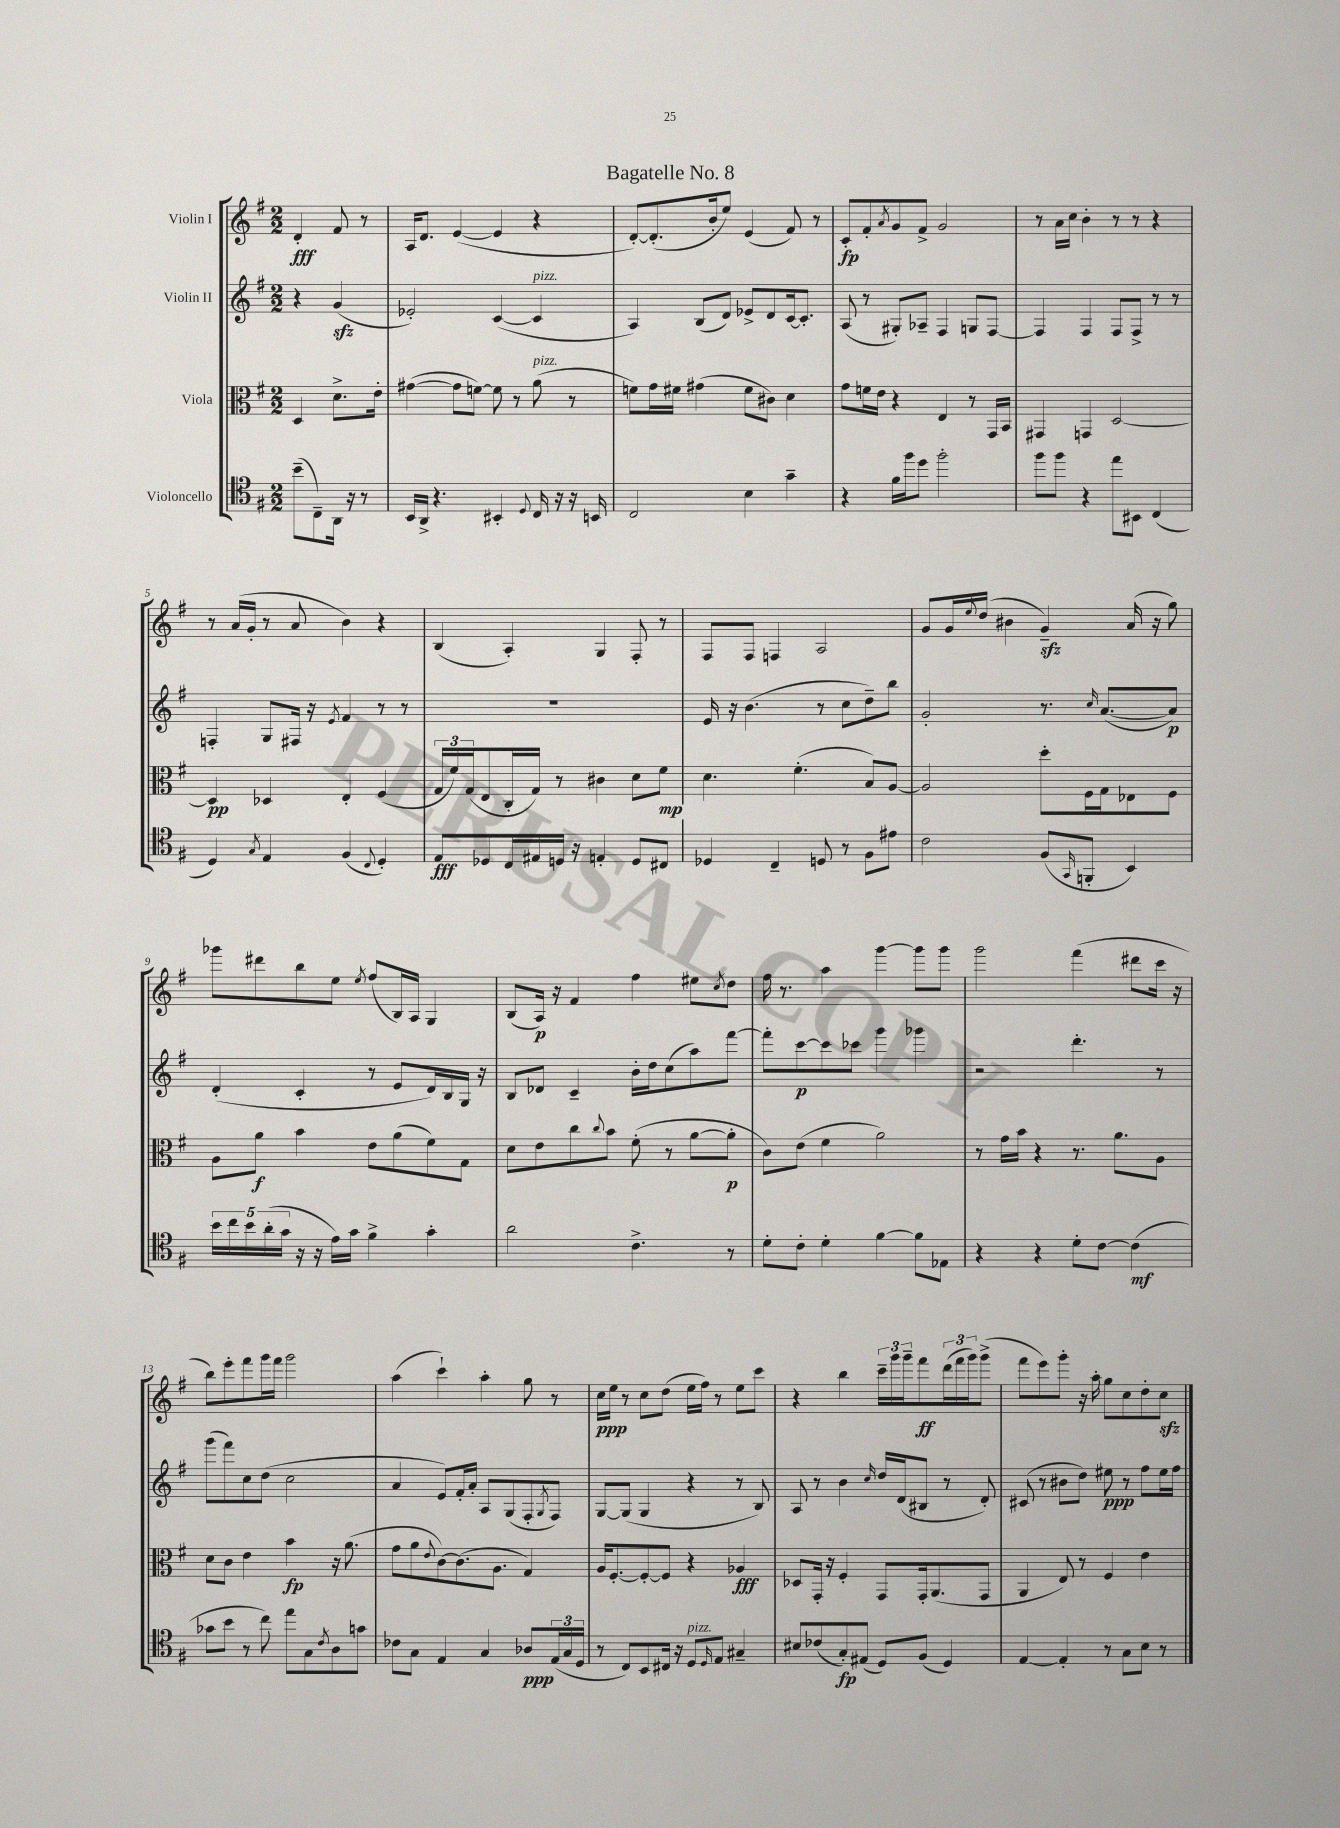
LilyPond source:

\header { title = "Bagatelle No. 8" }
<<
\new StaffGroup <<
\new Staff = "s0" \with { instrumentName = "Violin I" } {
    \clef treble \key g \major \numericTimeSignature \time 2/2 \partial 2
    d'4-.\fff fis'8 r8 |
    a16 d'8. e'4~( e'4 r4 |
    d'8~-.) d'8.-.( b'16-. e''8) e'4( fis'8) r8 |
    c'8-.\fp fis'8-. \acciaccatura { a'8 } g'8 fis'8-> g'2 |
    r8 a'16 c''16 b'4-. r8 r8 r4 |
    r8 a'16( g'16-. r8 a'8 b'4) r4 |
    b4( a4-.) g4 fis8-. r8 |
    fis8 fis8 f4 a2 |
    g'8 g'16 \appoggiatura { e''8 } d''16( bis'4 g'4--\sfz) a'16( r16 g''8) |
    ges'''8 dis'''8 b''8 e''8 \acciaccatura { e''8 } fis''8( b16) a16 g4 |
    b8( a16\p) r16 fis'4 fis''4 eis''8 \acciaccatura { c''8 } d''8 |
    fis''16 r8. a''4 g'''4~ g'''8 g'''8 |
    g'''2 fis'''4( dis'''8 c'''16 r16 |
    b''8) e'''8-. fis'''8 g'''16 fis'''16 g'''2 |
    a''4( c'''4-!) a''4-. g''8 r8 |
    c''16\ppp e''16 r8 c''8 d''8( e''16 fis''16) r8 e''8 c'''8 |
    r4 b''4 \tuplet 3/2 { c'''16-- g'''16 g'''16-- } fis'''8\ff \tuplet 3/2 { d'''16( fis'''16 g'''16) } g'''8->( |
    fis'''8 e'''8) g'''8-. r16 a''16-. g''8 c''8 d''8-. c''8\sfz \bar "|." |
}
\new Staff = "s1" \with { instrumentName = "Violin II" } {
    \clef treble \key g \major \numericTimeSignature \time 2/2 \partial 2
    r4 g'4\sfz( |
    ees'2-.) c'4~( c'4^\markup { \italic "pizz." } |
    a4) b8( d'8) ees'8-> d'8 c'16~ c'8.-. |
    a8( r8 gis8-.) aes8-- fis4 g8 fis8~ |
    fis4 fis4 fis8 fis8-> r8 r8 |
    f4-. g8 fis16 r16 \acciaccatura { e'8 } fis'4 r8 r8 |
    R1 |
    e'16 r16 b'4.( r8 c''8 d''8--) b''8 |
    g'2-. r8. \grace { c''16 } a'8.~( a'8\p) |
    d'4-.( c'4-. r8 e'8 d'16) b16 g16 r16 |
    b8 des'8 c'4-- b'16-. d''16 c''8( a''8) fis'''8~ |
    fis'''8-. c'''8~\p c'''8 ces'''8 g'''4 ges'''4 |
    r2 d'''4.-. r8 |
    g'''8( fis'''8) c''8 d''8( c''2 |
    a'4 e'8) fis'16-. a'16-. a8 g8( fis8-. \acciaccatura { g8 } fis8) |
    g8~ g8( g4 r4 r8 b8) |
    a8 r8 b'4 \grace { c''16 } d''16 d'16( bis8 r8 d'8-.) |
    cis'8( r8 bis'8 d''8) eis''8\ppp r8 fis''8 eis''16 fis''16 \bar "|." |
}
\new Staff = "s2" \with { instrumentName = "Viola" } {
    \clef alto \key g \major \numericTimeSignature \time 2/2 \partial 2
    d4 d'8.-> e'16-. |
    gis'4~( gis'8 f'8~) f'8 r8 a'8^\markup { \italic "pizz." }( r8 |
    f'8) g'16 fis'16 gis'4( fis'8 cis'8) d'4 |
    g'8 f'16 e'16 r4 e4 r8 g,16 b,16 |
    gis,4 g,4 d2~ |
    d4\pp des4 e4-. fis4( |
    \tuplet 3/2 { g16 fis'16) g16( } e8 c16-. g16) r8 cis'4 d'8 fis'8\mp |
    d'4. fis'4.-.( b8) a8~ |
    a2 d''8-. fis16 g16 ees8 fis8 |
    a8 a'8\f b'4 e'8 a'8( fis'8) g8 |
    d'8 e'8 c''8 \appoggiatura { c''8 } b'8 fis'8-.( r8 a'8~ a'8-.\p |
    c'8) e'8( fis'4 a'2) |
    r8 g'16 b'16 r4 r8. a'8. a8 |
    d'8 c'8 e'4 b'4\fp r16 a'8.( |
    g'8 a'8 \appoggiatura { e'8 } c'8~) c'8.( a8. g4) |
    a16 fis8.~-. fis8~-. fis8 r4 aes4\fff |
    des8 g,16-. r16 fis4-. g,8 g,16-. a,8.( g,8 |
    a,4 e8) r8 fis4 e'4 \bar "|." |
}
\new Staff = "s3" \with { instrumentName = "Violoncello" } {
    \clef tenor \key g \major \numericTimeSignature \time 2/2 \partial 2
    b'8--( c8--) a,16 r16 r8 |
    b,16 a,16-> r4. bis,4-. \appoggiatura { d8 } c16 r16 r16 b,16 |
    c2 b4 g'4-- |
    r4 fis'16 fis''16 d''8 fis''2-. |
    fis''8 fis''8 r4 e''8 bis,8 c4( |
    d4) \acciaccatura { g8 } e4 fis4( \appoggiatura { c8 } d4-.) |
    e8\fff des8 c16 eis16 d16 r16 e4-. d8 cis8 |
    des4 c4-- d8 r8 fis8 eis'8 |
    c'2 fis8( \grace { g,16 } f,8-. b,4) |
    \tuplet 5/4 { b'16 c''16 b'16 a'16-.( g'16 } r16 r16 e'16) g'16 fis'4-> g'4-. |
    a'2 c'4.-> r8 |
    d'8-. c'8-. d'4-. fis'4~ fis'8 ees8 |
    r4 r4 d'8-. c'8~ c'4\mf( |
    ges'8 b'8 r8 c''8) e''8 g8 \acciaccatura { c'8 } a8 g'8 |
    ces'8 g8 e4 g4 aes8\ppp \tuplet 3/2 { e16( g16 d16 } |
    r8 c8) b,8 cis16 r16 d8^\markup { \italic "pizz." } \grace { d16 } e8 gis4-- |
    bis8 ces'8( g8-.\fp) eis8( d8) fis8( d4) |
    e4~ e4-. r8 g8 b8 r8 \bar "|." |
}
>>
>>
